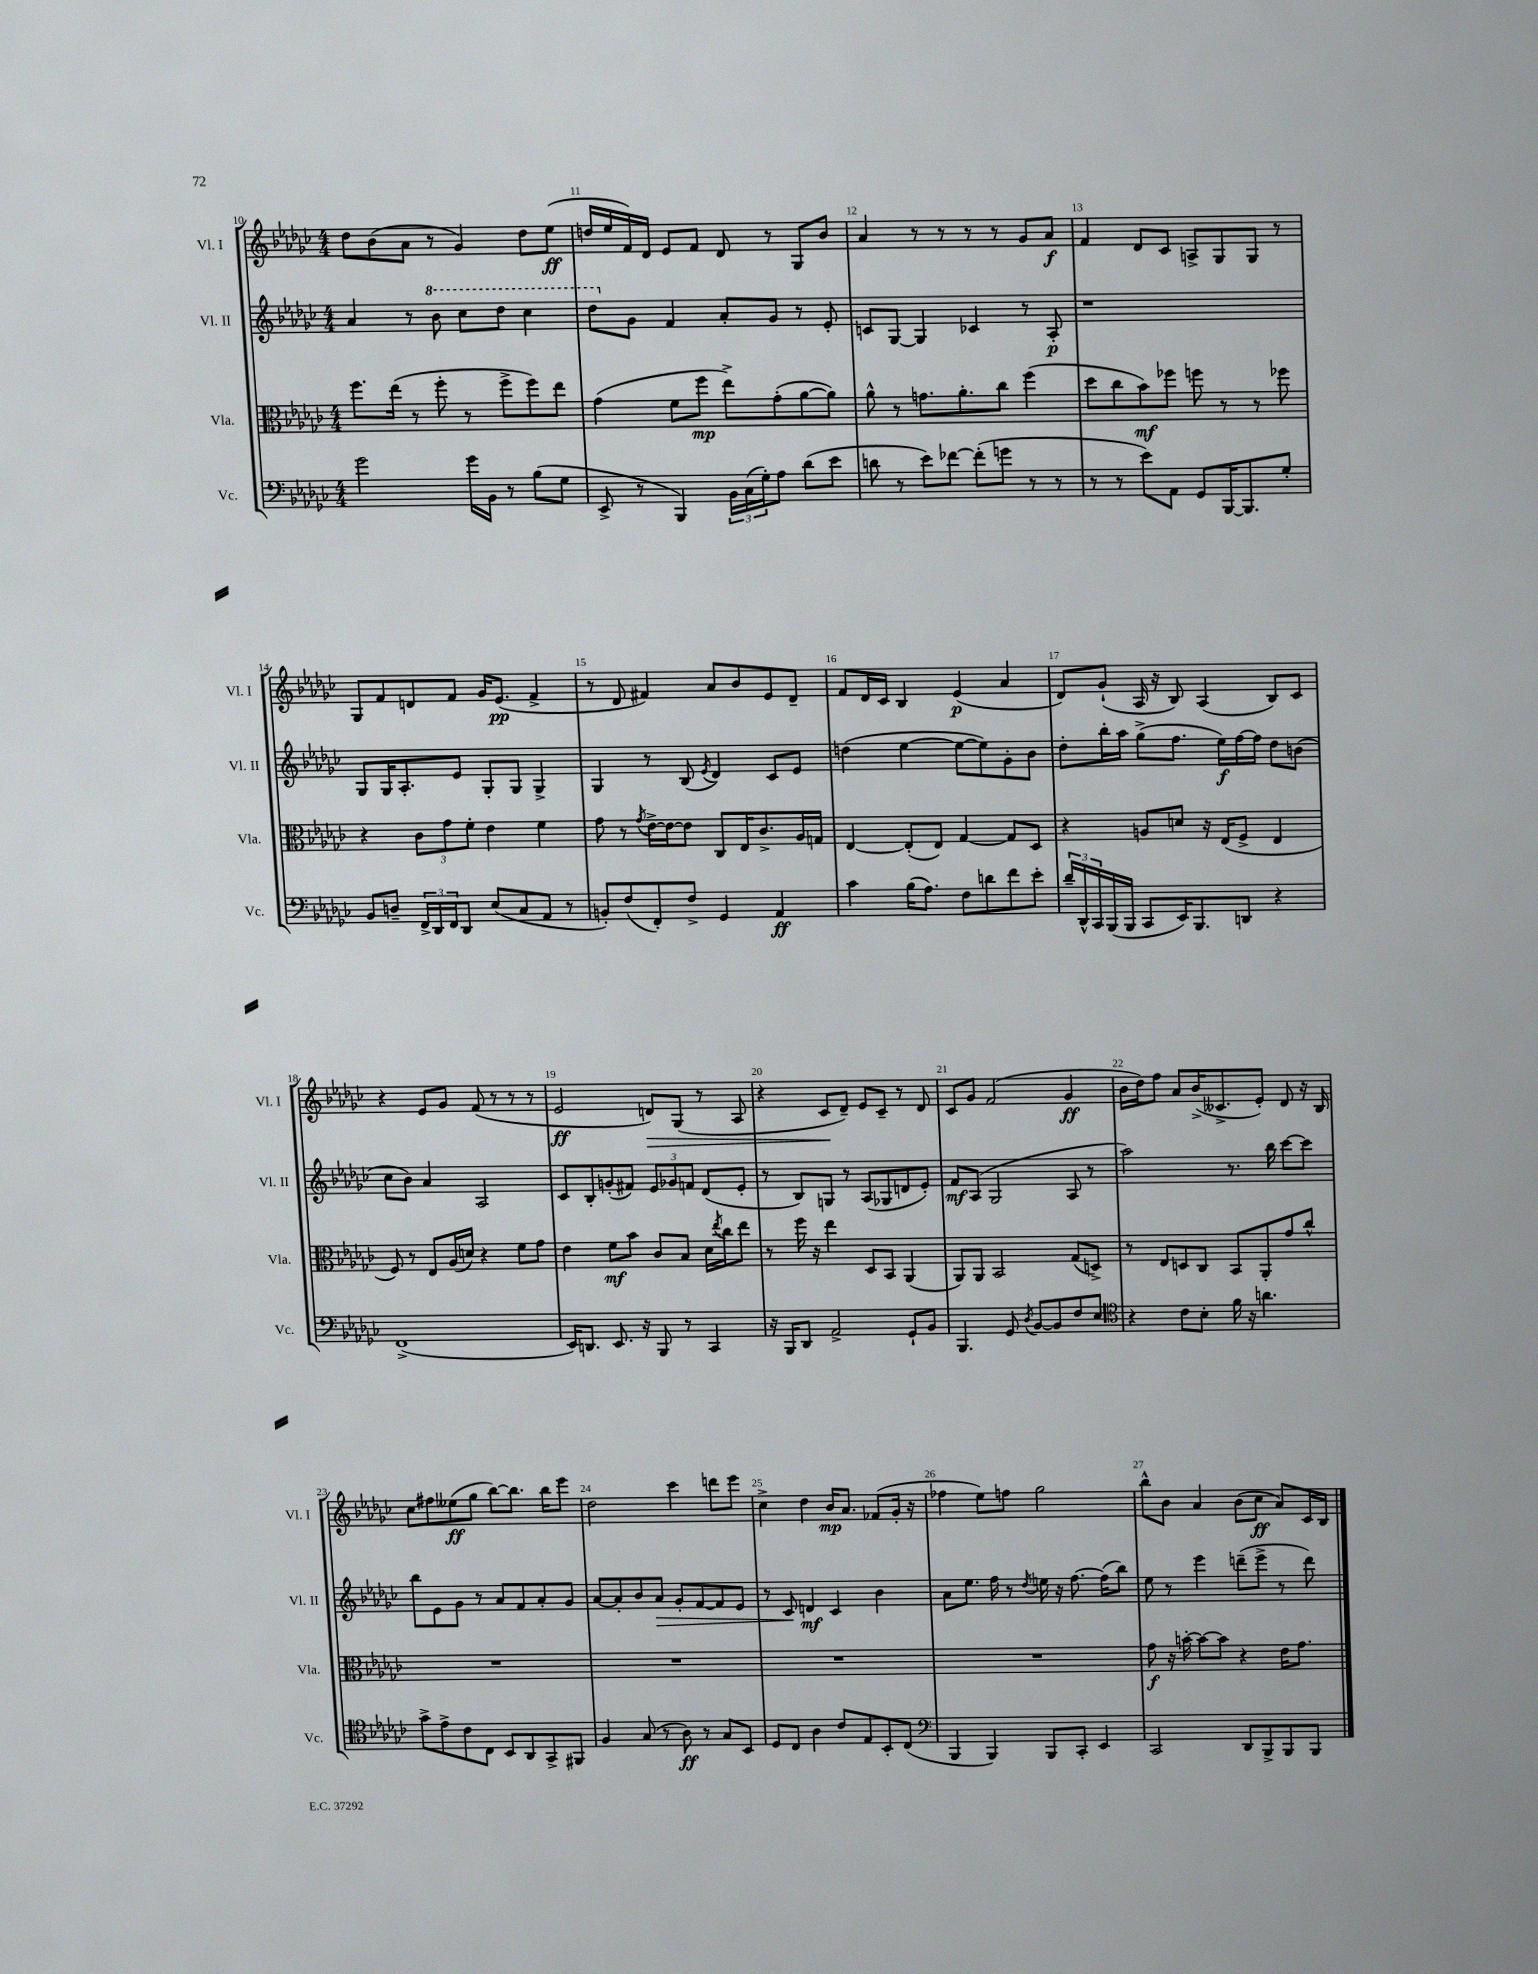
<<
\new StaffGroup <<
\new Staff = "s0" \with { instrumentName = "Vl. I" shortInstrumentName = "Vl. I" } {
    \clef treble \key ges \major \numericTimeSignature \time 4/4
    des''8 bes'8( aes'8 r8 ges'4) des''8 ees''8\ff( |
    d''16 ees''16 f'16) des'16 ees'8 f'8 des'8 r8 ges8 bes'8 |
    aes'4 r8 r8 r8 r8 ges'8 aes'8\f |
    f'4 des'8 ces'8 a8-> ges8 ges8 r8 |
    ges8 f'8 d'8 f'8 ges'16 ees'8.\pp( f'4-> |
    r8 des'8 fis'4) aes'8 bes'8 ees'8 des'8-- |
    f'8 des'16 ces'16 bes4 ees'4\p( aes'4 |
    des'8) ges'8-!( aes16 r16 bes8) aes4( bes8) ces'8 |
    r4 ees'8 ges'8 f'8( r8 r8 r8 |
    ees'2\ff d'8\>) ges8( r8 aes8 |
    r4 ces'8\! des'8--) ees'8 ces'8-- r8 des'8 |
    ces'8 ges'8 f'2( ges'4\ff |
    bes'16 des''16) f''8 aes'8 bes'16->( ceses'8.-> ees'8-.) des'8 r16 bes16 |
    ces''8 fis''8 eeses''8\ff( ges''8 bes''8~) bes''8. bes''16 ees'''8 |
    des''2 ces'''4 d'''8 ees'''8 |
    ces''4-> des''4 bes'16\mp aes'8. fes'8( ges'16-. r16 |
    fes''4 ees''8) f''8 ges''2 |
    bes''8-^ bes'8 aes'4 bes'8( ces''8\ff aes'8) ces'16 bes16 \bar "|." |
}
\new Staff = "s1" \with { instrumentName = "Vl. II" shortInstrumentName = "Vl. II" } {
    \clef treble \key ges \major \numericTimeSignature \time 4/4
    aes'4 r8 \ottava #1 bes''8 ces'''8 des'''8 ces'''4 |
    des'''8 \ottava #0 ges'8 f'4 aes'8-. ges'8 r8 ees'8-. |
    c'8 ges8~ ges4 ces'4 r8 aes8-.\p |
    r1 |
    ges8 ges16 aes8.-. ees'8 ges8-. ges8 ges4-> |
    ges4 r8 bes8( \acciaccatura { ees'8 } des'4) ces'8 ees'8 |
    d''4( ees''4~ ees''8~ ees''8) ges'8-. bes'8 |
    des''8-. bes''16-. aes''16 ges''8->( f''8. ees''16\f) f''16~ f''16 des''8 b'8( |
    ces''8 bes'8) aes'4 aes2 |
    ces'8 bes8-. g'8-.( fis'8) \tuplet 3/2 { ees'8 ges'8 f'8 } des'8( ees'8-. |
    r8 bes8) g8 r8 aes8( ges8 d'8 ees'8-.) |
    f'8\mf aes8( ges2 aes8 r8 |
    aes''2) r8. bes''16 ces'''8~ ces'''8 |
    bes''8 ees'8 ges'8 r8 aes'8 f'8 aes'8-. ges'8 |
    aes'8~ aes'8-. bes'8 aes'8\> ges'8-. f'8~ f'8 ees'8 |
    r8 ces'8\! d'4\mf ces'4 bes'4 |
    aes'8 ees''8. f''16 r8 \acciaccatura { des''8 } e''16 r16 f''8.~ f''16( bes''8) |
    ees''8 r8 ees'''4 d'''8--( ees'''8-> r8 d'''8) \bar "|." |
}
\new Staff = "s2" \with { instrumentName = "Vla." shortInstrumentName = "Vla." } {
    \clef alto \key ges \major \numericTimeSignature \time 4/4
    f''8. ees''16( r8 f''8-. r8 f''8-> f''8) ees''8 |
    ges'4( f'8 f''8\mp ees''8->) ges'8-.( aes'8~ aes'8) |
    aes'8-^ r8 g'8. aes'8.-. ces''8 f''4( |
    des''8 ces''8 bes'8\mf) fes''8 f''8 r8 r8 fes''8 |
    r4 \tuplet 3/2 { ces'8 ges'8 f'8-. } ees'4 f'4 |
    ges'8 r8 \acciaccatura { ges'8 } ees'16~-> ees'16~ ees'8 ces8 ees16 ces'8.-> aes16 g16 |
    ees4~ ees8-.( ees8) ges4~ ges8 des8 |
    r4 a8 d'8 r16 ees16( f8-> ees4 |
    f8) r8 ees8 aes16( d'16) r4 f'8 ges'8 |
    ees'4 f'8\mf bes'8 ces'8 bes8 des'16 \acciaccatura { ees''8 } ces''16 ees''8 |
    r8 f''16 r16 ees''4 des8 bes,8 aes,4( |
    aes,8) aes,8 bes,2 ges8( d8->) |
    r8 ees8 d8 ces8 bes,8 aes,8-. ges'8 ces''8-^ |
    R1 |
    R1 |
    R1 |
    R1 |
    ges'8\f r16 b'16~-. b'8~ b'8 r4 ees'16 ges'8. \bar "|." |
}
\new Staff = "s3" \with { instrumentName = "Vc." shortInstrumentName = "Vc." } {
    \clef bass \key ges \major \numericTimeSignature \time 4/4
    ges'2 ges'16 bes,16 r8 bes8( ges8 |
    ees,8-> r8 bes,,4) \tuplet 3/2 { bes,16 ces16( ges16-.) } aes8 des'8( ees'8 |
    d'8 r8 ees'8) fes'8~ fes'8-.( g'8 r8 r8 |
    r8 r8 ees'8) aes,8 ges,8 bes,,16~ bes,,8. ges8-. |
    bes,8 d8-- \tuplet 3/2 { f,16-> des,16 f,16 } des,8 ees8( ces8 aes,8 r8 |
    b,8-.) f8( f,8-.) f8-> ges,4 aes,4\ff |
    ces'4 bes16( aes8.) f8 d'8 f'8 ees'8-. |
    \tuplet 3/2 { des'16-- des,16-^ ces,16 } bes,,16( bes,,16 ces,8 ees,16) bes,,8. d,8 r4 |
    f,1->( |
    ees,16) d,8. ees,8. r16 bes,,8 r8 ces,4 |
    r16 bes,,16 des,8 aes,2-> ges,8-! bes,8 |
    bes,,4. ges,8 \acciaccatura { des8 } bes,8~ bes,8 f8 ees8 |
    \clef tenor r4 ces'8 bes8-. f'16 r16 a'4. |
    ges'8-> ees'8-> ces'8 ces8 bes,8 aes,8 ges,8-> fis,8 |
    f4 ges8( r8 aes8\ff) r8 ges8 bes,8 |
    des8 ces8 aes4 ces'8 ees8 bes,8-. ces8( |
    \clef bass bes,,4 bes,,4) bes,,8 ces,8-. ees,4 |
    ces,2 des,8 bes,,8-> bes,,8 bes,,8 \bar "|." |
}
>>
>>
\layout { \context { \Score currentBarNumber = #10 \override BarNumber.break-visibility = ##(#f #t #t) barNumberVisibility = #all-bar-numbers-visible } }
